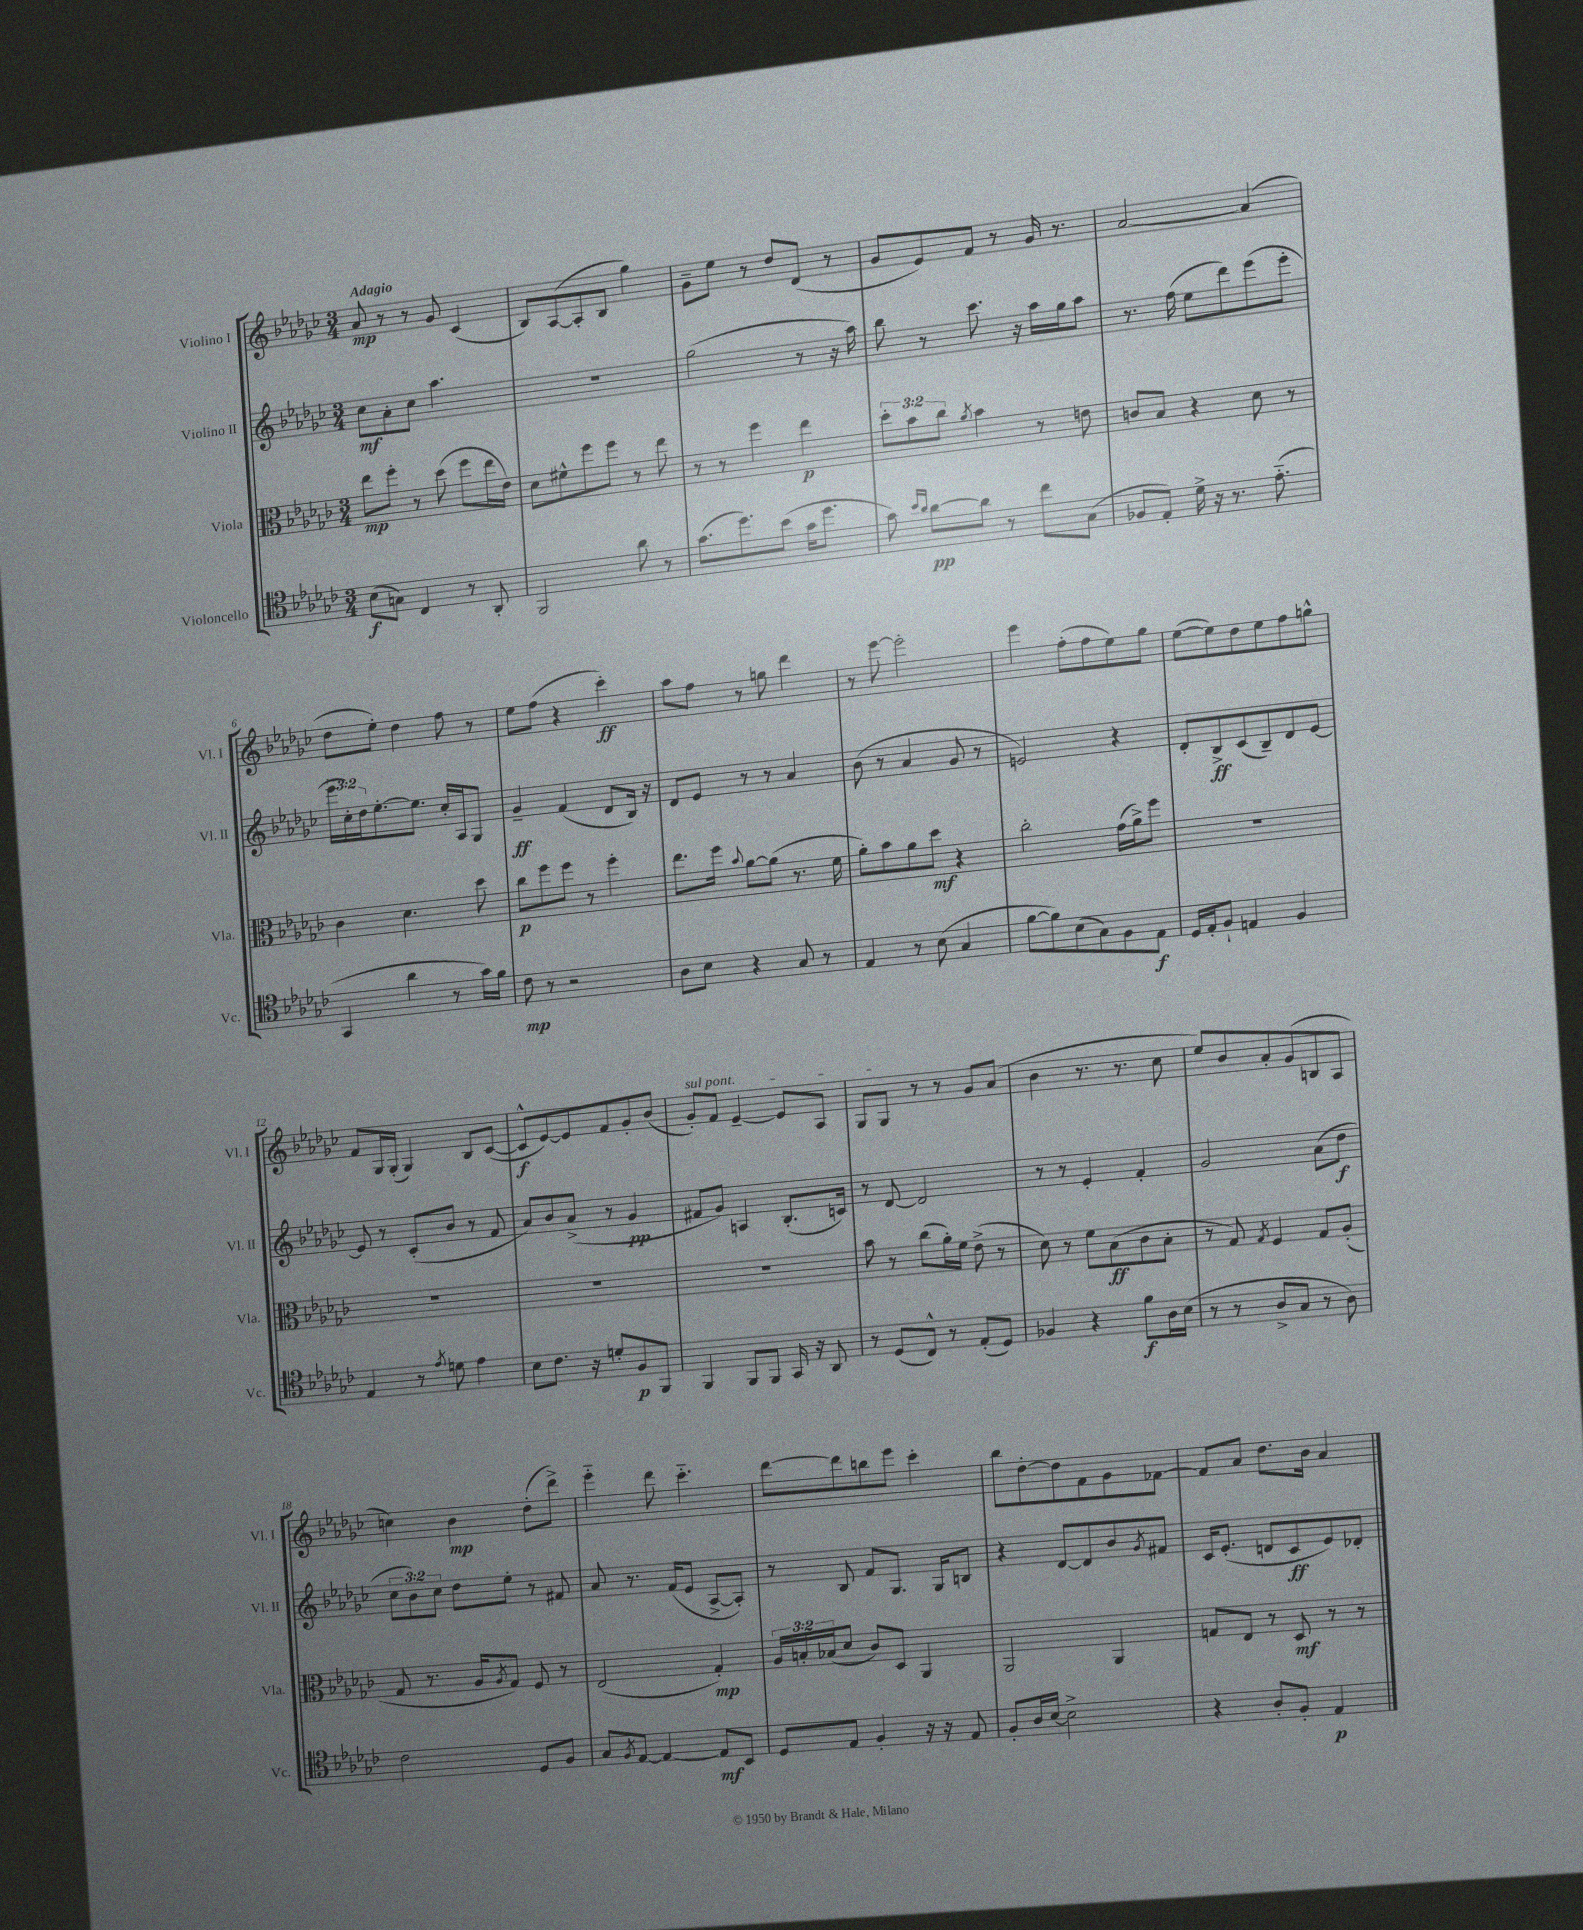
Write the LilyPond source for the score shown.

<<
\new StaffGroup <<
\new Staff = "s0" \with { instrumentName = "Violino I" shortInstrumentName = "Vl. I" } {
    \clef treble \key ges \major \numericTimeSignature \time 3/4 \tempo "Adagio"
    aes'8\mp r8 r8 ges'8 ces'4( |
    bes8) aes8~( aes8-. bes8 ges''4) |
    ges'8-- ees''8 r8 des''8 des'8( r8 |
    ges'8 ees'8) f'8 r8 ges'16 r8. |
    aes'2~ aes'4( |
    des''8 ees''8-.) des''4 f''8 r8 |
    ees''8 f''8( r4 ces'''4-.\ff) |
    aes''8 f''8 r8 g''8 des'''4 |
    r8 ees'''8~ ees'''2-. |
    ees'''4 f''8-.( f''8 ees''8) ges''8 |
    ees''8~( ees''8) des''8 ees''8 f''8 g''8-^ |
    f'8 ges16 ges16-.( ges4) bes8 ces'8~( |
    ces'8-^\f ees'8~) ees'8 f'8 ges'8-. bes'8( |
    \once \override TextSpanner.bound-details.left.text = \markup { \italic "sul pont." } ges'8-.\startTextSpan) f'8 ees'4~-- ees'8 aes8 |
    ges8 ges8\stopTextSpan r8 r8 ges'8 aes'8( |
    bes'4 r8. r8. ces''8 |
    ees''8) bes'8 aes'8-. ges'8( b8 aes8 |
    c''4) bes'4\mp des''8-.( des'''8->) |
    ees'''4-_ des'''8 ces'''4.-_ |
    des'''8~ des'''8 b''8 ees'''8 ces'''4-. |
    bes''8 des''8~-. des''8 f'8 ges'8 fes'8~ |
    fes'8 aes'8 des''8. bes'16 aes'4 \bar "|." |
}
\new Staff = "s1" \with { instrumentName = "Violino II" shortInstrumentName = "Vl. II" } {
    \clef treble \key ges \major \numericTimeSignature \time 3/4 \override Staff.TupletNumber.text = #tuplet-number::calc-fraction-text
    ces''8\mf aes'8-. ces''8 aes''4. |
    R2. |
    ges''2( r8 r16 aes''16) |
    bes''8 r8 ces'''8. r16 aes''16 ges''16 aes''8 |
    r8. f''16( ees''8 des'''8) ees'''8( ees'''8-. |
    \tuplet 3/2 { ees'''16 ces''16-.) des''16 } ees''8.~-. ees''8. ces''16-. aes16 ges8 |
    ges'4--\ff f'4( des'8 bes16) r16 |
    des'8 ees'8 r8 r8 aes'4 |
    bes'8( r8 aes'4 ges'8 r8 |
    e'2) r4 |
    des'8-. bes8->\ff ces'8( bes8--) des'8 ees'8~ |
    ees'8 r8 ces'8-.( bes'8 r8 f'8 |
    aes'8) bes'8 aes'8->( r8 ges'4\pp |
    fis'8 ges'8) a4 bes8.-.( c'16) |
    r8 des'8~ des'2 |
    r8 r8 ees'4-. f'4-. |
    ges'2 aes'8( des''8\f |
    \tuplet 3/2 { ces''8 bes'8) ces''8 } des''8 ees''8-. r8 fis'8 |
    aes'8 r8. f'16( ees'8 aes8~-> aes8-.) |
    r8 bes8 f'8 ges8. ges16 b8 |
    r4 des'8~ des'8 bes'8 \acciaccatura { ges'8 } fis'8 |
    ces'16 ees'8.-.( d'8 ces'8\ff ees'8) des'8-. \bar "|." |
}
\new Staff = "s2" \with { instrumentName = "Viola" shortInstrumentName = "Vla." } {
    \clef alto \key ges \major \numericTimeSignature \time 3/4 \override Staff.TupletNumber.text = #tuplet-number::calc-fraction-text
    ees''8\mp f''8-. r8 des''8( f''8 ees''16 ees'16) |
    des'8 fis'8-^ f''8 f''8 r8 ees''8 |
    r8 r8 f''4 ees''4\p |
    \tuplet 3/2 { des''8-. bes'8 ces''8 } \acciaccatura { aes'8 } bes'4 r8 e'8 |
    c'8 bes8 r4 des'8 r8 |
    ces'4 des'4. des''8 |
    ces''8\p f''8 f''8 r8 f''4-. |
    ees''8. f''16 \appoggiatura { bes'8 } aes'8~ aes'8( r8. f'16 |
    aes'8-.) bes'8 aes'8 des''8\mf r4 |
    ces''2-. ges'16( aes'16->) f''8 |
    R2. |
    R2. |
    R2. |
    R2. |
    bes'8 r8 ces''8( aes'16-.) f'16 ees'8->( r8 |
    des'8) r8 f'8 bes8\ff( ces'8 bes8-. |
    r8 ges8) \acciaccatura { ges8 } f4 ges8 aes8-.( |
    ges8 r8. aes16 \acciaccatura { aes8 } ges8) f8 r8 |
    ees2( ges4-.\mp) |
    \tuplet 3/2 { aes16 b16-. bes16( } des'8 ces'8) des8 aes,4 |
    aes,2 aes,4 |
    g8 ees8 r8 des8\mf r8 r8 \bar "|." |
}
\new Staff = "s3" \with { instrumentName = "Violoncello" shortInstrumentName = "Vc." } {
    \clef tenor \key ges \major \numericTimeSignature \time 3/4
    bes8\f( g8) ces4 r8 aes,8-. |
    f,2 aes'8 r8 |
    ges'8.( des''8.) bes'8( ges'16 des''8. |
    ges'8) \grace { bes'16 aes'16 } aes'8~\pp aes'8 r8 ces''8 ges8( |
    fes8 ees8-.) des'16-> r16 r8. ees'8.-_( |
    ges,4 aes'4 r8 ges'16) f'16 |
    ces'8\mp r8 r2 |
    aes8 bes8 r4 ges8 r8 |
    ees4 r8 bes8( ges4 |
    f'8~ f'8) bes8( ges8) f8 ees8\f |
    des16 ees16-. f8-! e4 f4 |
    ees4 r8 \acciaccatura { ees'8 } d'8 ees'4 |
    bes8 ces'8. r16 d'8-. f8\p f,8 |
    f,4 f,8 f,8 ges,16 r16 aes,8 |
    r8 des8( ces8-^) r8 ees8-.( des8) |
    fes4 r4 f'8\f aes16 bes16( |
    r8 r8 aes8-> ges8 r8 aes8) |
    ces'2 des8 f8 |
    ges8 \acciaccatura { f8 } ees8~ ees4~ ees8\mf bes,8 |
    des8 ees8 f4-. r16 r16 ees8 |
    f8-. aes16 bes16~ bes2-> |
    r4 aes8-. f8-. ees4\p \bar "|." |
}
>>
>>
